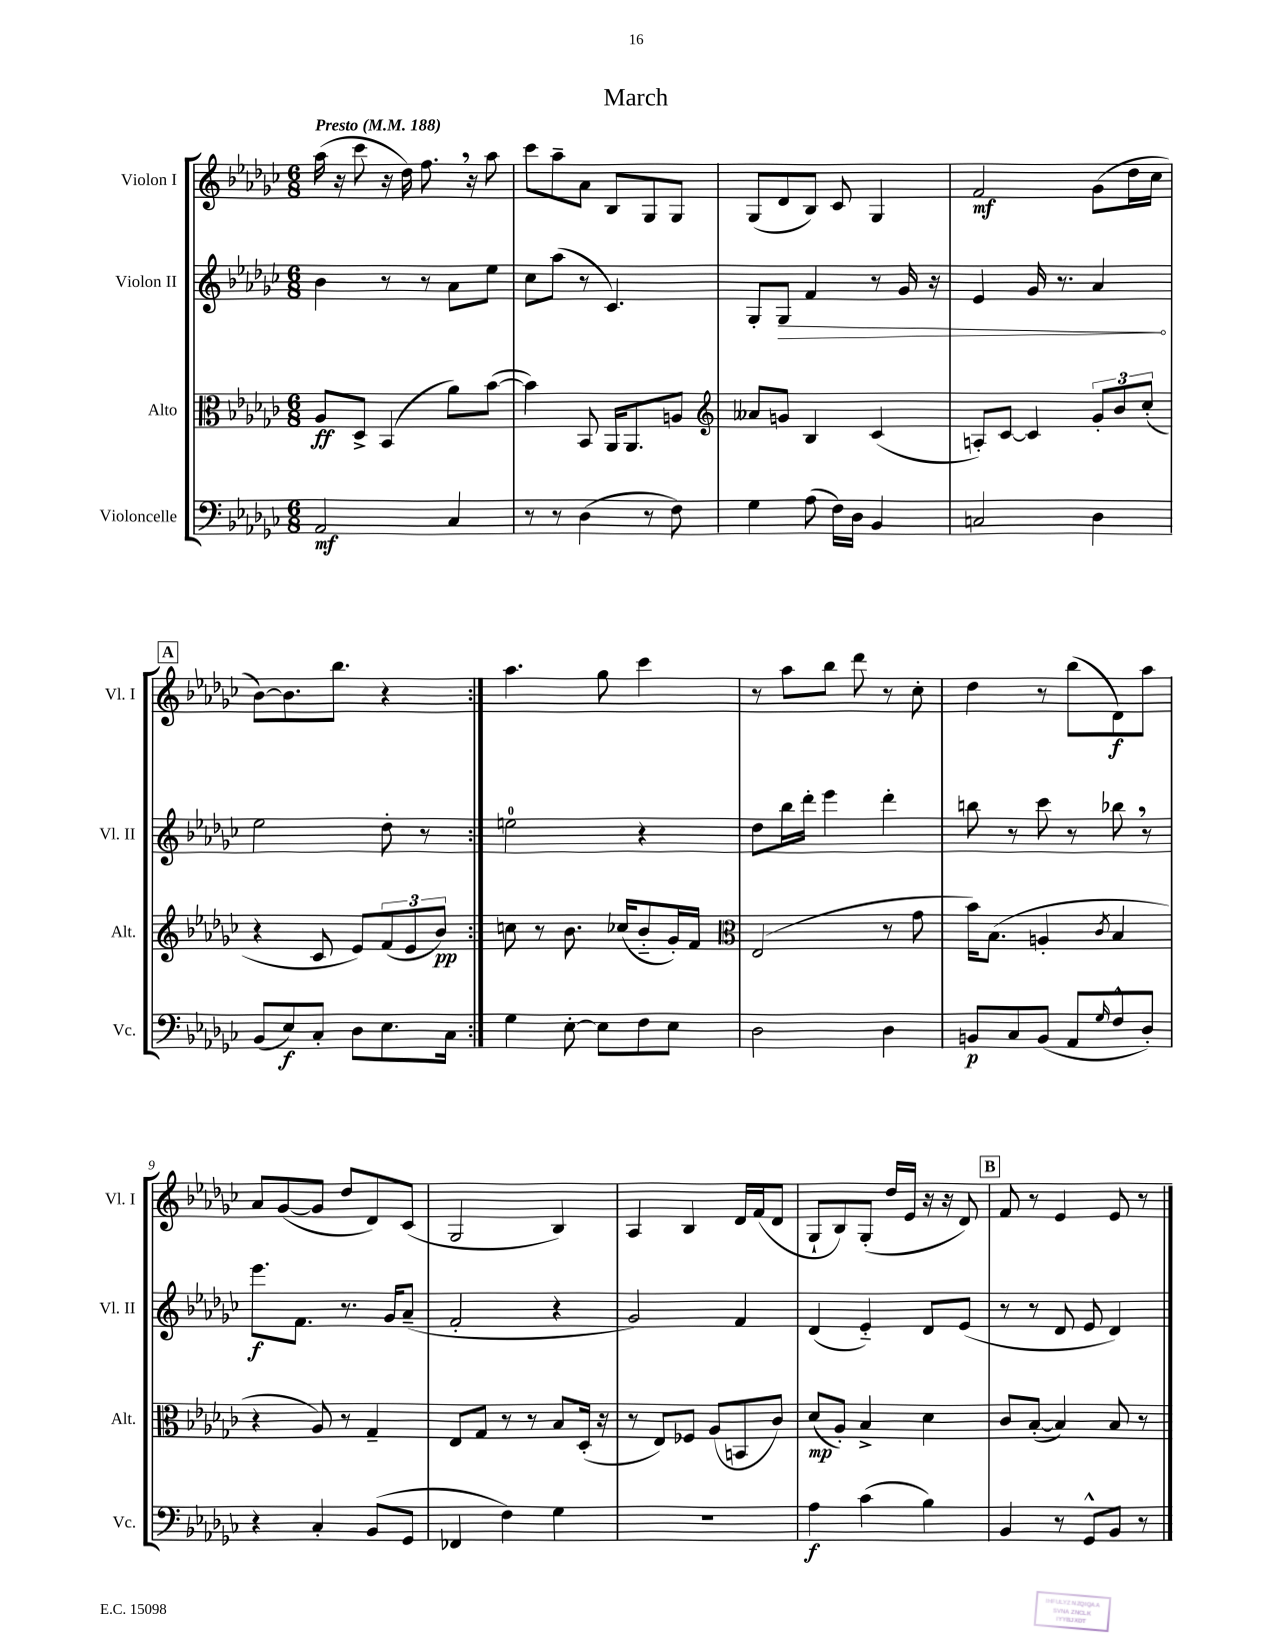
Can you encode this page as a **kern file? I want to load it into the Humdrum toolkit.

**kern	**dynam	**kern	**dynam	**kern	**dynam	**kern	**dynam
*part4	*part4	*part3	*part3	*part2	*part2	*part1	*part1
*staff4	*staff4	*staff3	*staff3	*staff2	*staff2	*staff1	*staff1
*I"Violoncelle	*	*I"Alto	*	*I"Violon II	*	*I"Violon I	*
*I'Vc.	*	*I'Alt.	*	*I'Vl. II	*	*I'Vl. I	*
*clefF4	*	*clefC3	*	*clefG2	*	*clefG2	*
*k[b-e-a-d-g-c-]	*	*k[b-e-a-d-g-c-]	*	*k[b-e-a-d-g-c-]	*	*k[b-e-a-d-g-c-]	*
*M6/8	*	*M6/8	*	*M6/8	*	*M6/8	*
*MM188	*	*MM188	*	*MM188	*	*MM188	*
=1	=1	=1	=1	=1	=1	=1	=1
!	!	!	!	!	!	!LO:TX:a:B:t=Presto	!
2AA-/	mf	8A-/L	ff	4b-\	.	(16aa-\	.
.	.	.	.	.	.	16r	.
.	.	8D-^/J	.	.	.	8ccc-\	.
.	.	(4BB-/	.	8r	.	16r	.
.	.	.	.	.	.	16dd-\)	.
.	.	.	.	8r	.	8.ff,\	.
4C-/	.	8a-\L)	.	8a-\L	.	.	.
.	.	.	.	.	.	16r	.
.	.	([8b-\J	.	8ee-\J	.	8aa-\	.
=2	=2	=2	=2	=2	=2	=2	=2
8r	.	4b-\])	.	8cc-\L	.	8ccc-\L	.
8r	.	.	.	(8aa-\J	.	8aa-~\	.
(4D-\	.	8BB-/	.	8r	.	8a-\J	.
.	.	16AA-/KL	.	4.c-/)	.	8B-/L	.
.	.	8.AA-/	.	.	.	.	.
8r	.	.	.	.	.	8G-/	.
8F\)	.	8An/J	.	.	.	8G-/J	.
=3	=3	=3	=3	=3	=3	=3	=3
*	*	*clefG2	*	*	*	*	*
4G-\	.	8a--X/L	.	8G-'/L	.	(8G-/L	.
!	!	!	!	!	!LO:HP:b	!	!
.	.	8gn/J	.	8G-/J	>	8d-/	.
(8A-\	.	4B-/	.	4f/	.	8B-/J)	.
16F\LL)	.	.	.	.	.	8c-/	.
16D-\JJ	.	.	.	.	.	.	.
4BB-/	.	(4c-/	.	8r	.	4G-/	.
.	.	.	.	16g-/	.	.	.
.	.	.	.	16r	.	.	.
=4	=4	=4	=4	=4	=4	=4	=4
2Cn/	.	8An'/L)	.	4e-/	.	2f/	mf
.	.	[8c-/J	.	.	.	.	.
.	.	4c-/]	.	16g-/	.	.	.
.	.	.	.	8.r	.	.	.
4D-\	.	12g-'/L	.	4a-/	.	(8g-\L	.
.	.	12b-/	.	.	.	.	.
.	.	.	.	.	.	16dd-\L	.
.	.	(12cc-'/J	.	.	.	.	.
.	.	.	.	.	.	16cc-\JJ	.
.	.	.	.	.	]	.	.
!!LO:LB:g=z
!!LO:REH:place=s1:t=A
=5	=5	=5	=5	=5	=5	=5	=5
(8BB-/L	.	4r	.	2ee-\	.	[8b-\L)	.
8E-/)	f	.	.	.	.	8.b-\]	.
8C-'/J	.	8c-/	.	.	.	.	.
.	.	.	.	.	.	8.bb-\J	.
8D-\L	.	8e-/L)	.	.	.	.	.
8.E-\	.	(12f/	.	8dd-'\	.	4r	.
.	.	12e-/	.	.	.	.	.
.	.	.	.	8r	.	.	.
.	.	12b-/J)	pp	.	.	.	.
16C-\Jk	.	.	.	.	.	.	.
=6:|!	=6:|!	=6:|!	=6:|!	=6:|!	=6:|!	=6:|!	=6:|!
4G-\	.	8ccn\	.	2een\	.	4.aa-\	.
.	.	8r	.	.	.	.	.
[8E-'\	.	8.b-\	.	.	.	.	.
8E-\L]	.	.	.	.	.	8gg-\	.
.	.	(16cc-X/KL	.	.	.	.	.
8F\	.	8b-/	.	4r	.	4ccc-\	.
8E-\J	.	16g-'/L)	.	.	.	.	.
.	.	16f/JJ	.	.	.	.	.
=7	=7	=7	=7	=7	=7	=7	=7
*	*	*clefC3	*	*	*	*	*
2D-\	.	(2E-/	.	8dd-\L	.	8r	.
.	.	.	.	16bb-\L	.	8aa-\L	.
.	.	.	.	16ddd-'\JJ	.	.	.
.	.	.	.	4eee-\	.	8bb-\J	.
.	.	.	.	.	.	8ddd-\	.
4D-\	.	8r	.	4ddd-'\	.	8r	.
.	.	8g-\	.	.	.	8cc-'\	.
=8	=8	=8	=8	=8	=8	=8	=8
8BBn/L	p	16b-\KL)	.	8bbn\	.	4dd-\	.
.	.	(8.B-\J	.	.	.	.	.
8C-/	.	.	.	8r	.	.	.
(8BB/J	.	4An'/	.	8ccc-\	.	8r	.
8AA-/L	.	.	.	8r	.	(8bb-\L	.
16qqG-/	.	8qc-/	.	.	.	.	.
8F^^/	.	4B-/	.	8bb-X,\	.	8d-\)	f
8D-'/J)	.	.	.	8r	.	8aa-\J	.
!!LO:LB:g=z
=9	=9	=9	=9	=9	=9	=9	=9
4r	.	4r	.	8.eee-\L	f	8a-/L	.
.	.	.	.	.	.	([8g-/	.
.	.	.	.	8.f\J	.	.	.
4C-'/	.	8A-/)	.	.	.	8g-/J]	.
.	.	8r	.	8.r	.	8dd-/L	.
(8BB-/L	.	4G-~/	.	.	.	8d-/)	.
.	.	.	.	16g-/KL	.	.	.
8GG-/J	.	.	.	(8a-~/J	.	(8c-/J	.
=10	=10	=10	=10	=10	=10	=10	=10
4FF-X/	.	8E-/L	.	2f'/	.	2G-/	.
.	.	8G-/J	.	.	.	.	.
4F\)	.	8r	.	.	.	.	.
.	.	8r	.	.	.	.	.
4G-\	.	8B-/L	.	4r	.	4B-/)	.
.	.	(16D-'/Jk	.	.	.	.	.
.	.	16r	.	.	.	.	.
=11	=11	=11	=11	=11	=11	=11	=11
2.r	.	8r	.	2g-/)	.	4A-/	.
.	.	8E-/L)	.	.	.	.	.
.	.	8F-X/J	.	.	.	4B-/	.
.	.	(8A-/L	.	.	.	.	.
.	.	8BBn/	.	4f/	.	16d-/LL	.
.	.	.	.	.	.	(16f/J	.
.	.	8c-/J)	.	.	.	8d-/J	.
=12	=12	=12	=12	=12	=12	=12	=12
4A-\	f	(8d-/L	mp	(4d-/	.	8G-`/L	.
.	.	8A-'/J)	.	.	.	8B-/)	.
(4c-\	.	4B-^/	.	4e-/)	.	(8G-'/J	.
.	.	.	.	.	.	16dd-/LL	.
.	.	.	.	.	.	16e-/JJ	.
4B-\)	.	4d-\	.	8d-/L	.	16r	.
.	.	.	.	.	.	16r	.
.	.	.	.	(8e-/J	.	8d-/)	.
!!LO:REH:place=s1:t=B
=13	=13	=13	=13	=13	=13	=13	=13
4BB-/	.	8c-/L	.	8r	.	8f/	.
.	.	([8B-'/J	.	8r	.	8r	.
8r	.	4B-/])	.	8d-/	.	4e-/	.
8GG-^^/L	.	.	.	8e-/	.	.	.
8BB-/J	.	8B-/	.	4d-/)	.	8e-/	.
8r	.	8r	.	.	.	8r	.
==	==	==	==	==	==	==	==
*-	*-	*-	*-	*-	*-	*-	*-
